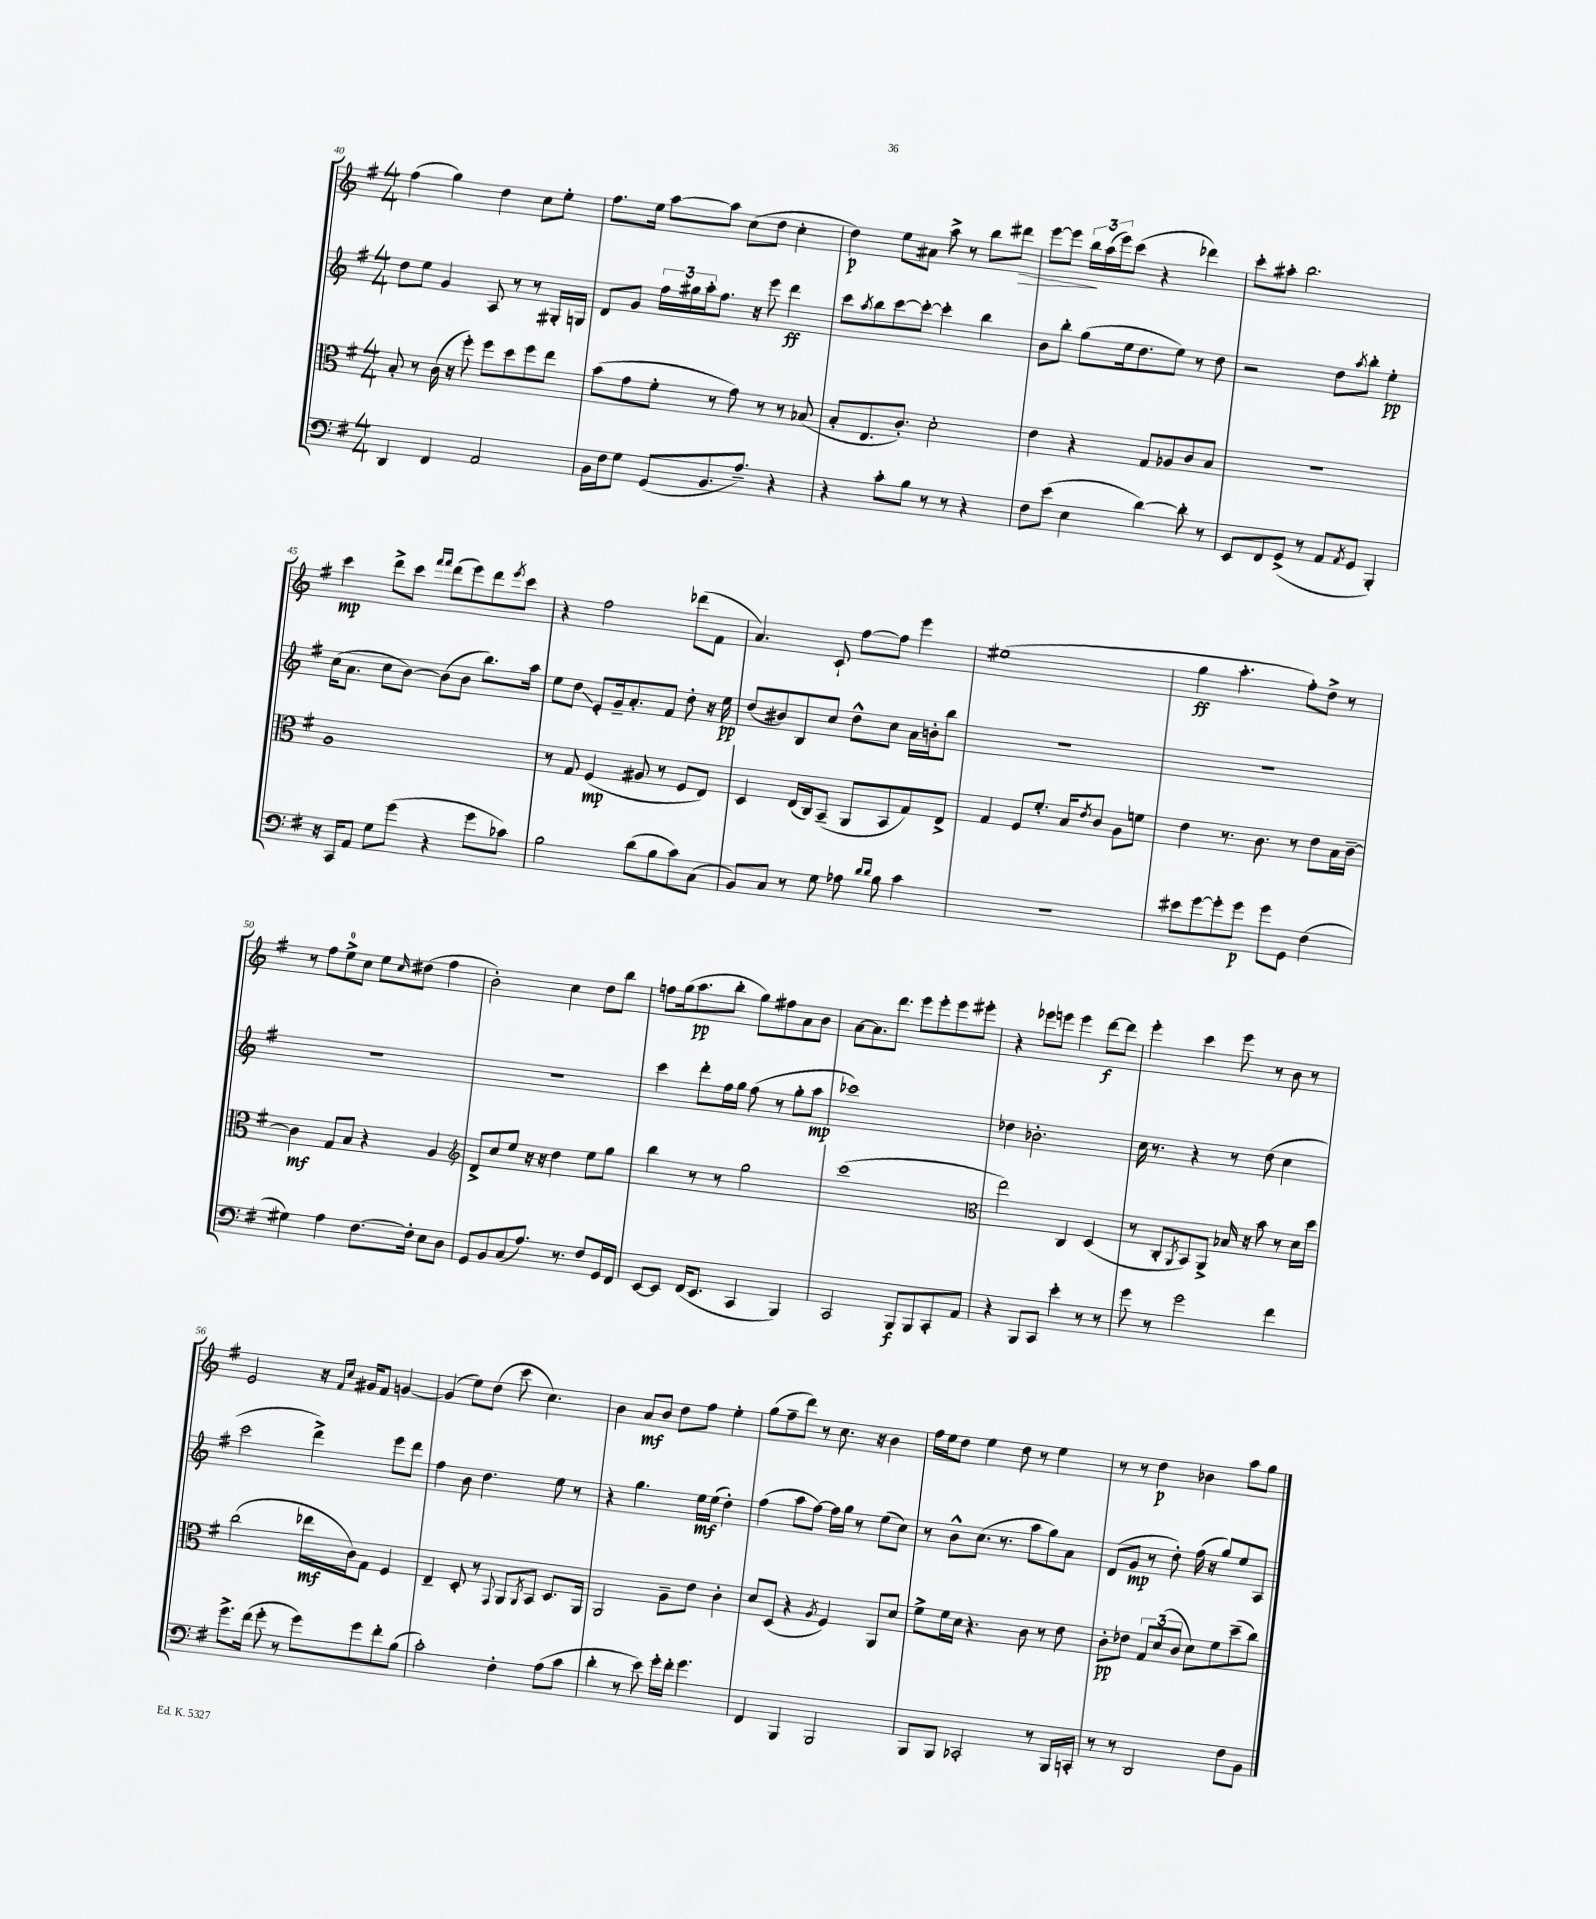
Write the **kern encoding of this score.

**kern	**kern	**kern	**kern
*staff4	*staff3	*staff2	*staff1
*clefF4	*clefC3	*clefG2	*clefG2
*k[f#]	*k[f#]	*k[f#]	*k[f#]
*M4/4	*M4/4	*M4/4	*M4/4
4DD	8B'	8dd	(4ff#
.	8r	8ee	.
4FF#	(16c	4g	4gg)
.	16r	.	.
.	8ff#')	.	.
2AA	8ff#	8A	4dd
.	8dd	8r	.
.	8ff#	8r	8cc
.	8ee	16G#'	8ee'
.	.	16G	.
=	=	=	=
16BB	(8b	8d	8.ff#
16F#	.	.	.
8G	8g	8g	.
.	.	.	16ee
(8GG	8f#'	24ff#	[8aa
.	.	24gg#	.
.	.	24aa'	.
8.BB	8r	8.ff#	8aa]
.	8g)	.	(8cc
8.A~)	.	16r	.
.	8r	8eee	8dd
4r	8r	4ddd	4cc'
.	(8B-	.	.
=	=	=	=
4r	8B'	8ccc	4dd)
.	.	8qaa	.
.	8.E	8bb	.
8c'	.	[8ccc	8ee
.	8.c')	.	.
8B	.	8ccc'_	8a#
8r	2d'	4ccc']	8aa^
8r	.	.	8r
4r	.	4bb	8bb
.	.	.	8ddd#
=	=	=	=
8F#	4e	8b	[8eee
(8e	.	8bb'	8eee]
4E	4r	(8gg	24bb
.	.	.	(24aa
.	.	.	24eee)
.	.	16ee	(8ccc
.	.	8.dd	.
[4d)	8G	.	4r
.	8A-	8ee)	.
8d']	8c	8r	4ddd-)
8r	8B	8dd	.
=	=	=	=
8EE	1r	2r	8ccc'
8FF#	.	.	8aa#'
(8GG^	.	.	2.bb
8r	.	.	.
8AA	.	8dd	.
8qAA	.	8qaa	.
8GG	.	8bb'	.
4BBB')	.	4ee'	.
=	=	=	=
16r	1A	(16cc	4ccc
16CC	.	8.a	.
8AA	.	.	.
8G	.	8cc	8ddd^
(8g	.	[8b)	8ccc
.	.	.	16qqfff#
.	.	.	16qqfff#
4r	.	(8b]	(8ddd
.	.	8b	8eee)
8g	.	8.bb)	8ddd
.	.	.	8qeee
8c-)	.	.	8ccc
.	.	16aa	.
=	=	=	=
2B	8r	8ee	4r
.	8G	8dd	.
.	(4F#	8e'	2ff#
.	.	16g~	.
.	.	8.a'	.
(8d	8A#	.	.
8B	8r	8f#	.
8c)	8F#	8dd'	(8ddd-
(8C	8E)	16r	8f#
.	.	16ee	.
=	=	=	=
8BB)	4D	(8dd	4.a)
8C	.	8b#)	.
8r	(16E	8B	.
.	16C)	.	.
8G	(8BB~	8cc	8c`
8A-	8AA	8dd^^	[8ff#
16qqd	.	.	.
16qqd	.	.	.
8B	8BB	8cc	8ff#]
4c	8G)	16a	4eee
.	.	16b'	.
.	8E^	8bb	.
=	=	=	=
1r	4G	1r	(1ee#
.	8F#	.	.
.	8.f#'	.	.
.	16B	.	.
.	8qe	.	.
.	8c	.	.
.	8A	.	.
.	8f	.	.
=	=	=	=
8e#	4e	1r	4gg
[8g	.	.	.
8g']	8.r	.	4.aa'
8g	.	.	.
.	8.c	.	.
8g	.	.	.
8GG	8r	.	8ff#')
(4F#	8e	.	8dd^
.	16B	.	8r
.	[16c~	.	.
=	=	=	=
4G#)	4c]	1r	8r
.	.	.	8ff#
4A	8G	.	8ee^
.	8B	.	8cc
[8.F#	4r	.	8ee
.	.	.	16qqcc
.	.	.	(8dd#
16F#']	.	.	.
8E	4A	.	4ff#
8D	.	.	.
=	=	=	=
*	*clefG2	*	*
8GG	8d^	1r	2b')
8BB	8cc	.	.
(8C	8ee	.	.
8.A)	16r	.	.
.	16r	.	.
.	4dd	.	4cc
8.r	.	.	.
8F#	8ee	.	8dd
16GG	8gg	.	8bb
16FF#	.	.	.
=	=	=	=
[8EE	4bb	4ccc	8ff
8EE]	.	.	(16gg
.	.	.	8.aa
(16FF#	8r	8ddd'	.
8.EE	.	.	.
.	8r	16ff#	8bb'
.	.	16gg	.
4CC	2gg	(8ff#	8gg)
.	.	8r	8ff#
4BBB)	.	8gg'	8a
.	.	8aa	8b
=	=	=	=
2CC	(1ccc	1ccc-)	[8a
.	.	.	8.a]
.	.	.	8.ddd
8BBB	.	.	8eee
8BBB	.	.	8eee'
8CC'	.	.	8eee
8AA	.	.	8eee#'
=	=	=	=
*	*clefC3	*	*
4r	2ee)	4dd-	4r
8BBB	.	2.b-'	8eee-
8CC	.	.	8eee
4e'	4C	.	4eee
8r	(4D	.	[8ddd
8r	.	.	8ddd]
=	=	=	=
8g	8r	16cc	4eee'
.	.	8.r	.
8r	8C'	.	.
.	8qAA	.	.
2g	8BB)	4r	4ccc
.	8AA^	.	.
.	16B-	8r	8eee
.	16r	.	.
.	8b	(8dd	8r
4f#	8r	4cc	8b
.	16d	.	8r
.	16dd	.	.
=	=	=	=
8.g^	(2cc	2ccc	2e
(16f#	.	.	.
8g'	.	.	.
8r	.	.	.
8g)	16ee-	4ddd^)	16r
.	.	.	16qqf#
.	.	.	16qqcc
.	16c)	.	16g#
8g	8G	.	8f#
8f#'	4F#	8eee	[4g
(8B	.	8ddd	.
=	=	=	=
2c')	4E~	4ff#	(4g]
.	8D'	8b	8ee)
.	8r	4.dd	(8dd
.	8qqGG	.	.
4F#'	8AA	.	8ccc
.	8qAA	.	.
.	8BB	.	4.cc)
(8A	8.D	8ee	.
8c	.	8r	.
.	16AA	.	.
=	=	=	=
4d'	2AA	4r	4b
8r	.	4.gg	8a
8e)	.	.	8b
16g'	8A~	.	8dd
16f#'	.	.	.
4.g	8e	16ee	8ff#
.	.	(16ee	.
.	4c'	4dd')	4ee'
=	=	=	=
4FF#	8d	(4ff#	(8gg
.	(8D	.	8ff#~
4BBB	4r	8aa	8ddd)
.	.	[8ff#)	8r
.	8qA	.	.
2BBB	4F#)	16ff#]	8.cc
.	.	16gg	.
.	.	8r	.
.	.	.	16r
.	8AA	(8ee	4b
.	8d	8cc)	.
=	=	=	=
8BBB	8f#^	8r	16ff#
.	.	.	16ee
8BBB	16f#	8b^^	8dd
.	16d	.	.
2CC-'	4.r	(8.cc	4ee
.	.	8.r	.
.	.	.	8dd
.	8c	8aa	8r
8r	8r	8gg)	4ee
16BBB	8e	8a	.
16CC'	.	.	.
=	=	=	=
8r	8c'	(8d	8r
8r	8e-	8g	8r
2DD	12G	8r	4dd
.	(12d	.	.
.	.	8dd')	.
.	12c	.	.
.	8d)	(16ff#	4b-
.	.	16r	.
.	8f#	8gg)	.
8F#	(8dd~	8ee	8aa
8BB	8cc)	8A	8gg
==	==	==	==
*-	*-	*-	*-
